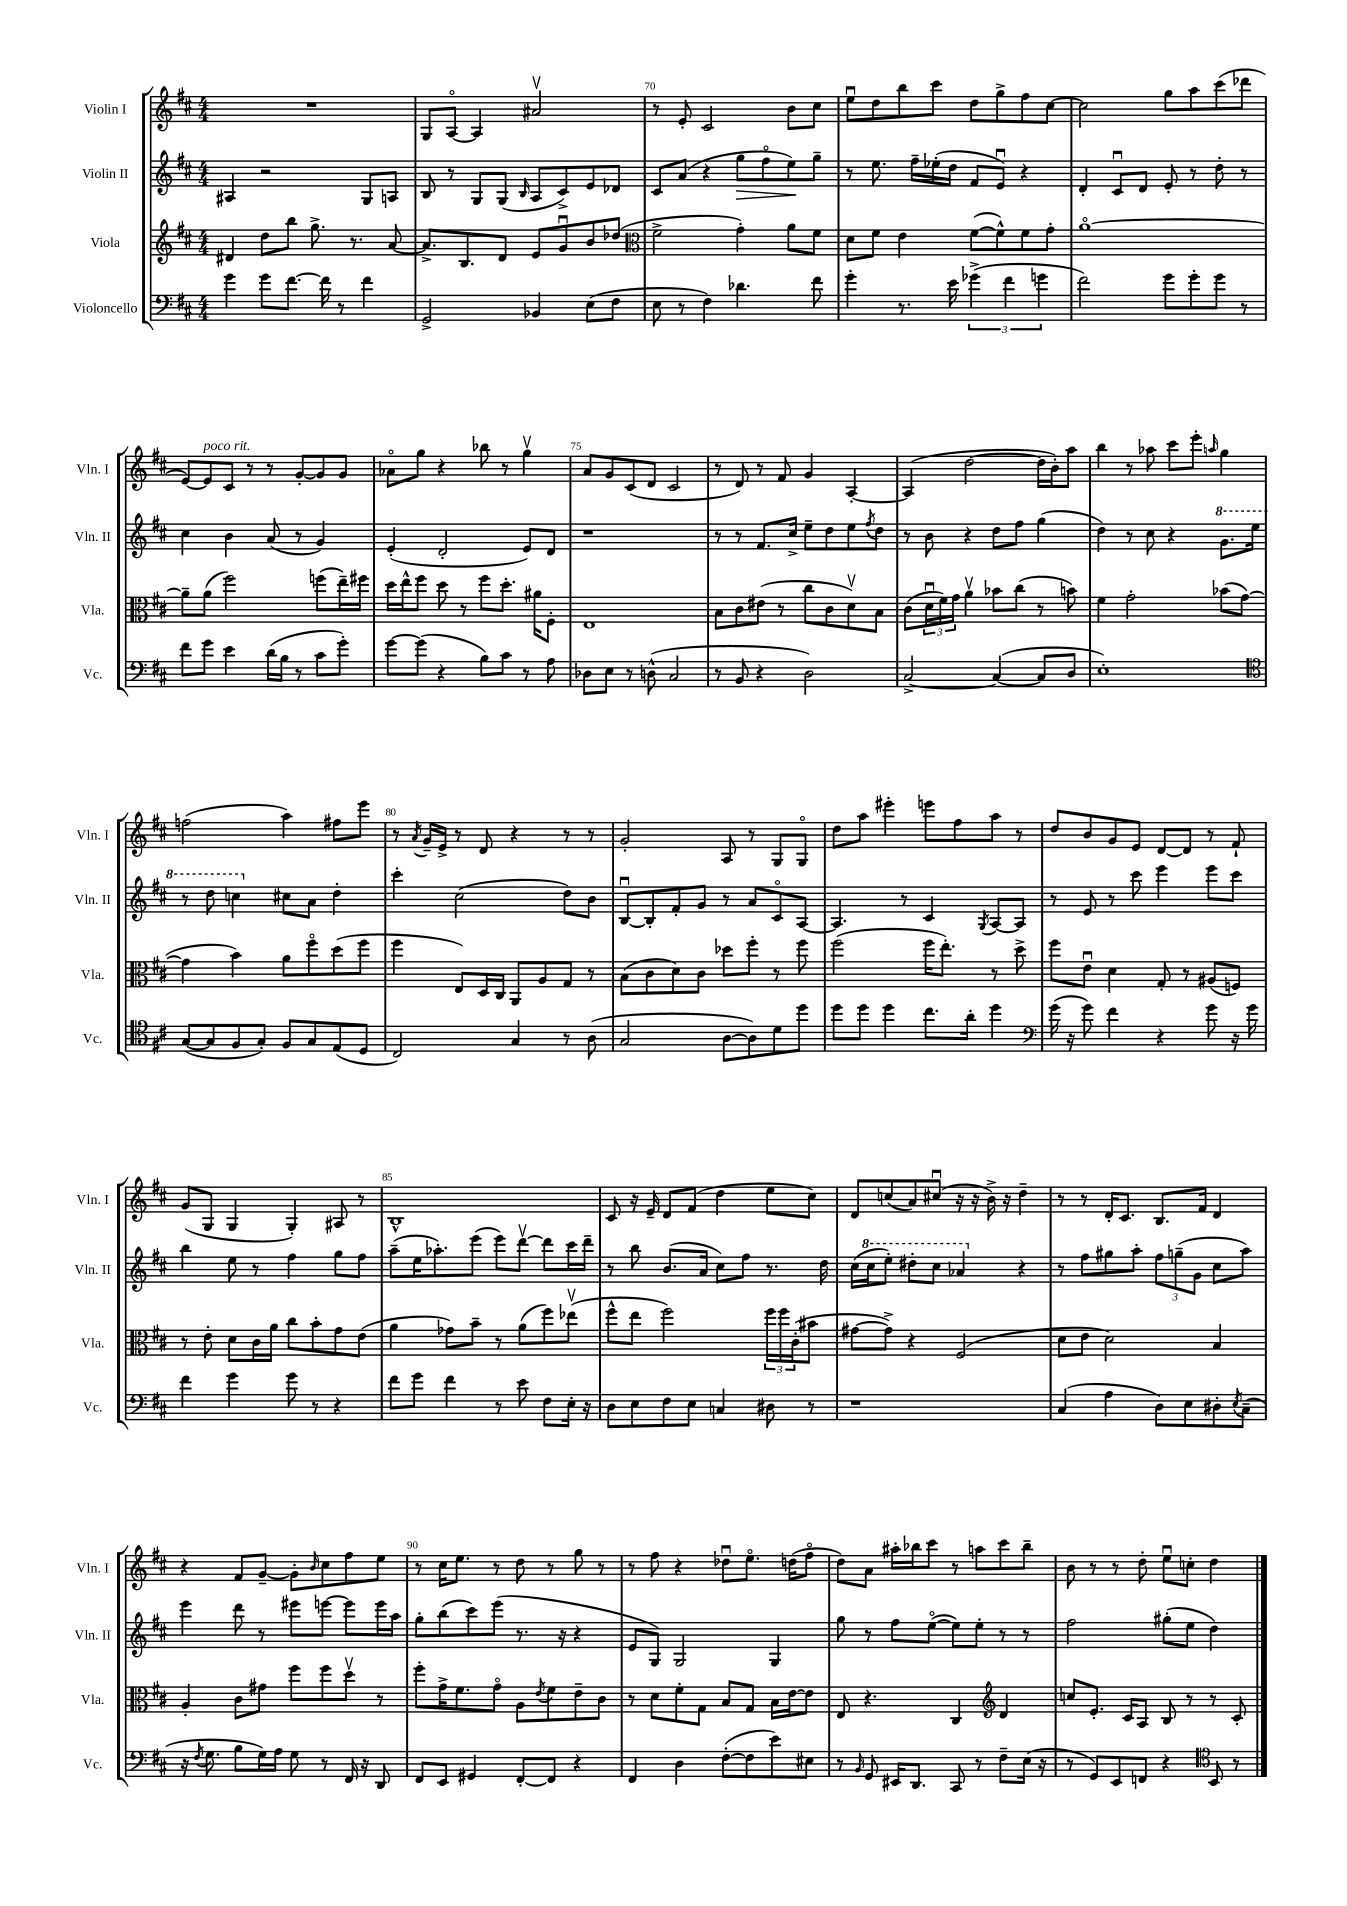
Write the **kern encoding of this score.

**kern	**kern	**kern	**kern
*staff4	*staff3	*staff2	*staff1
*clefF4	*clefG2	*clefG2	*clefG2
*k[f#c#]	*k[f#c#]	*k[f#c#]	*k[f#c#]
*M4/4	*M4/4	*M4/4	*M4/4
4g	4d#	4A#	1r
8g	8dd	2r	.
[8.f#	8bb	.	.
.	8.gg^	.	.
16f#]	.	.	.
8r	.	.	.
.	8.r	.	.
4f#	.	8G	.
.	[8a	8A	.
=	=	=	=
2GG^	8.a^]	8B	8G
.	.	8r	[8Ao
.	8.B	.	.
.	.	8G	4A]
.	8d	(8G	.
.	.	16qqB	.
4BB-	8e	8A	2a#v
.	8gu	8c#^)	.
(8E	8b	8e	.
8F#	(8dd-	8d-	.
=	=	=	=
*	*clefC3	*	*
8E	2f#^	8c#	8r
8r	.	(8a	8e'
4F#)	.	4r	2c#
4.d-	4g')	8gg	.
.	.	8ff#o	.
.	8a	8ee)	8b
8f#	8f#	8gg~	8cc#
=	=	=	=
4g'	8d	8r	8eeu
.	8f#	8.ee	8dd
8.r	4e	.	8bb
.	.	16ff#~	.
.	.	(16ee-'	8ccc#
16e	.	16dd	.
(6g-^	([8f#	8f#	8dd
.	8f#^^])	8eu)	8gg^
6f#	.	.	.
.	8f#	4r	8ff#
6g	.	.	.
.	8g'	.	[8cc#
=	=	=	=
2f#)	[1ao	4d'	2cc#]
.	.	8c#u	.
.	.	8d	.
8g	.	8e'	8gg
8g'	.	8r	8aa
8g	.	8dd'	(8ccc#
8r	.	8r	8ddd-
=	=	=	=
8f#	8a~]	4cc#	[8e)
8g	(8a	.	8e]
4e	2ff#)	4b	8c#
.	.	.	8r
(16d	.	(8a	8r
16B	.	.	.
8r	.	8r	[8g'
8c#	(8ff	4g)	8g]
8g')	16ee~)	.	8g
.	16ff#	.	.
=	=	=	=
[8g	16dd	(4e'	8a-o
.	16ee^^	.	.
(8g]	8ff#	.	8gg
4r	8dd	2d'	4r
.	8r	.	.
8B)	8ff#	.	8bb-
8c#	8.dd'	.	8r
8r	.	8e)	4ggv
.	16a#	.	.
8A	8F#'	8d	.
=	=	=	=
8D-	1E	1r	8a
8E	.	.	8g
8r	.	.	(8c#
(8D^^	.	.	8d
2C#	.	.	2c#
=	=	=	=
8r	8B	8r	8r
8BB	8c#	8r	8d)
4r	(8e#	8.f#	8r
.	8r	.	8f#
.	.	16cc#^	.
2D)	8cc#	8ee~	4g
.	8c#	8dd	.
.	8dv)	8ee	[4A'
.	.	8qff#	.
.	8B	8dd	.
=	=	=	=
[2C#^	(8c#	8r	(4A]
.	24du	8b	.
.	24f#)	.	.
.	24g	.	.
.	4av	4r	[2dd
(4C#_	8b-	8dd	.
.	(8cc#	8ff#	.
8C#]	8r	(4gg	16dd]
.	.	.	16b')
8D	8b)	.	8aa
=	=	=	=
1E')	4f#	4dd)	4bb
.	2g'	8r	8r
.	.	8cc#	8aa-
.	.	4r	8ccc#
.	.	.	8eee'
.	.	.	16qqaa
.	(8b-	8.gg	4gg
.	[8g	.	.
.	.	16eee	.
=	=	=	=
*clefC4	*	*	*
([8G	4g]	8r	(2ff
8G]	.	8ddd	.
8F#	4b)	4ccc	.
8G')	.	.	.
8F#	8a	8cc#	4aa)
8G	8ff#o	8a	.
(8E	(8dd	4dd'	8ff#
8D	8ff#	.	8eee
=	=	=	=
2C#)	4ff#	4ccc#'	8r
.	.	.	8qa
.	.	.	16g~
.	.	.	16e^
.	8E)	(2cc#	8r
.	16D	.	8d
.	16C#	.	.
4G	8AA	.	4r
.	8A	.	.
8r	8G	8dd)	8r
(8A	8r	8b	8r
=	=	=	=
2G	(8B	[8Bu	2g'
.	8c#	8B']	.
.	8d)	8f#'	.
.	8c#	8g	.
[8A	8dd-	8r	8A
8A])	8ff#'	8a	8r
8d	8r	8c#o	8G
8dd	8ff#	[8A	8Go
=	=	=	=
8dd	(2ff#	4.A]	8dd
8dd	.	.	8aa
4dd	.	.	4eee#'
.	.	8r	.
8.cc#	16ff#	4c#	8eee
.	8.ee')	.	.
.	.	.	8ff#
16a'	.	.	.
.	.	8qG	.
4dd	8r	[8A	8aa
.	8dd^	8A]	8r
=	=	=	=
*clefF4	*	*	*
(16g	8ff#	8r	8dd
16r	.	.	.
8g)	8eu	8e	8b
4f#	4d	8r	8g
.	.	8ccc#	8e
4r	8G'	4eee	[8d
.	8r	.	8d]
8g	(8A#	8eee	8r
16r	8F)	8ccc#	8f#`
16g	.	.	.
=	=	=	=
4f#	8r	4bb	(8g
.	8e'	.	8G
4g	8d	8ee	4G
.	16c#	8r	.
.	16a	.	.
8g	8cc#	4ff#	4G')
8r	8b'	.	.
4r	8g	8gg	8A#
.	(8e	8ff#	8r
=	=	=	=
8f#	4a	(8aa~	1B^^
8g	.	16ee	.
.	.	8.aa-')	.
4f#	8g-)	.	.
.	8b~	(8eee	.
8r	8r	8eee)	.
8e	(8a	[8dddv	.
8F#	8ff#)	8ddd]	.
16E'	(8ee-v	16ccc#	.
16r	.	16ddd~	.
=	=	=	=
8D	8ff#^^	8r	8c#
8E	8ee	8bb	16r
.	.	.	16e~
8F#	2ff#)	(8.b	8d
8E	.	.	(8f#
.	.	16a	.
4C	.	8cc#)	4dd
.	.	8ff#	.
8D#	24ff#	8.r	8ee
.	24ff#	.	.
.	(24c#'	.	.
8r	8b#	.	8cc#)
.	.	16dd	.
=	=	=	=
1r	[8g#	(16cc#	8d
.	.	16ccc#	.
.	8g#^])	8eee')	(8cc
.	4r	8ddd#'	8a)
.	.	8ccc#	(8cc#u
.	(2F#	4aa-	16r
.	.	.	16r
.	.	.	16b^)
.	.	.	16r
.	.	4r	4dd~
=	=	=	=
(4C#	8d	8r	8r
.	8e	8ff#	8r
4A	2d)	8gg#	16d'
.	.	.	8.c#
.	.	8aa'	.
8D)	.	12ff#	8.B
.	.	(12gg~	.
8E	.	.	.
.	.	12g	.
.	.	.	16f#
8D#'	4B	8cc#	4d
8qE	.	.	.
(8C#~	.	8aa)	.
=	=	=	=
16r	4A'	4eee	4r
8qF#	.	.	.
8.G	.	.	.
8B	8c#	8ddd	8f#
16G)	8g#	8r	[8g~
16A	.	.	.
8G	8ff#	8eee#	8g']
.	.	.	16qqb
8r	8ff#	[8eee	8cc#
16FF#	8ddv	8eee]	8ff#
16r	.	.	.
8DD	8r	16eee	8ee
.	.	16aa	.
=	=	=	=
8FF#	8ff#'	8gg'	8r
8EE	16g^	(8bb	16cc#
.	8.f#	.	8.ee
4GG#	.	8ccc#)	.
.	8go	(8eee	8r
[8FF#'	8A	8.r	8dd
.	8qe	.	.
8FF#]	8f#	.	8r
.	.	16r	.
4r	8e~	4r	8gg
.	8c#	.	8r
=	=	=	=
4FF#	8r	8e	8r
.	8d	8G)	8ff#
4D	8f#'	2G	4r
.	8G	.	.
([8F#'	8B	.	8dd-u
8F#]	8G	.	8.eeo
8e)	16B	4G	.
.	[16e	.	(16dd
8E#	8e]	.	8ff#o
=	=	=	=
8r	8E	8gg	8dd)
16qqBB	.	.	.
8GG	4.r	8r	8a
16EE#	.	8ff#	16aa#'
8.DD	.	.	16bb-
.	.	([8eeo	8ccc#
8CC#	4C#	8ee])	8r
8r	.	8ee'	8aa
*	*clefG2	*	*
8F#~	4d	8r	8ccc#
(16E	.	8r	8bb-~
16r	.	.	.
=	=	=	=
8r	8cc	2ff#	8b
8GG)	8.e'	.	8r
8EE	.	.	8r
.	16c#	.	.
8FF	8A	.	8dd'
4r	8B	(8gg#'	8eeu
.	8r	8ee	8cc'
*clefC4	*	*	*
8BB	8r	4dd)	4dd
8r	8c#'	.	.
==	==	==	==
*-	*-	*-	*-
